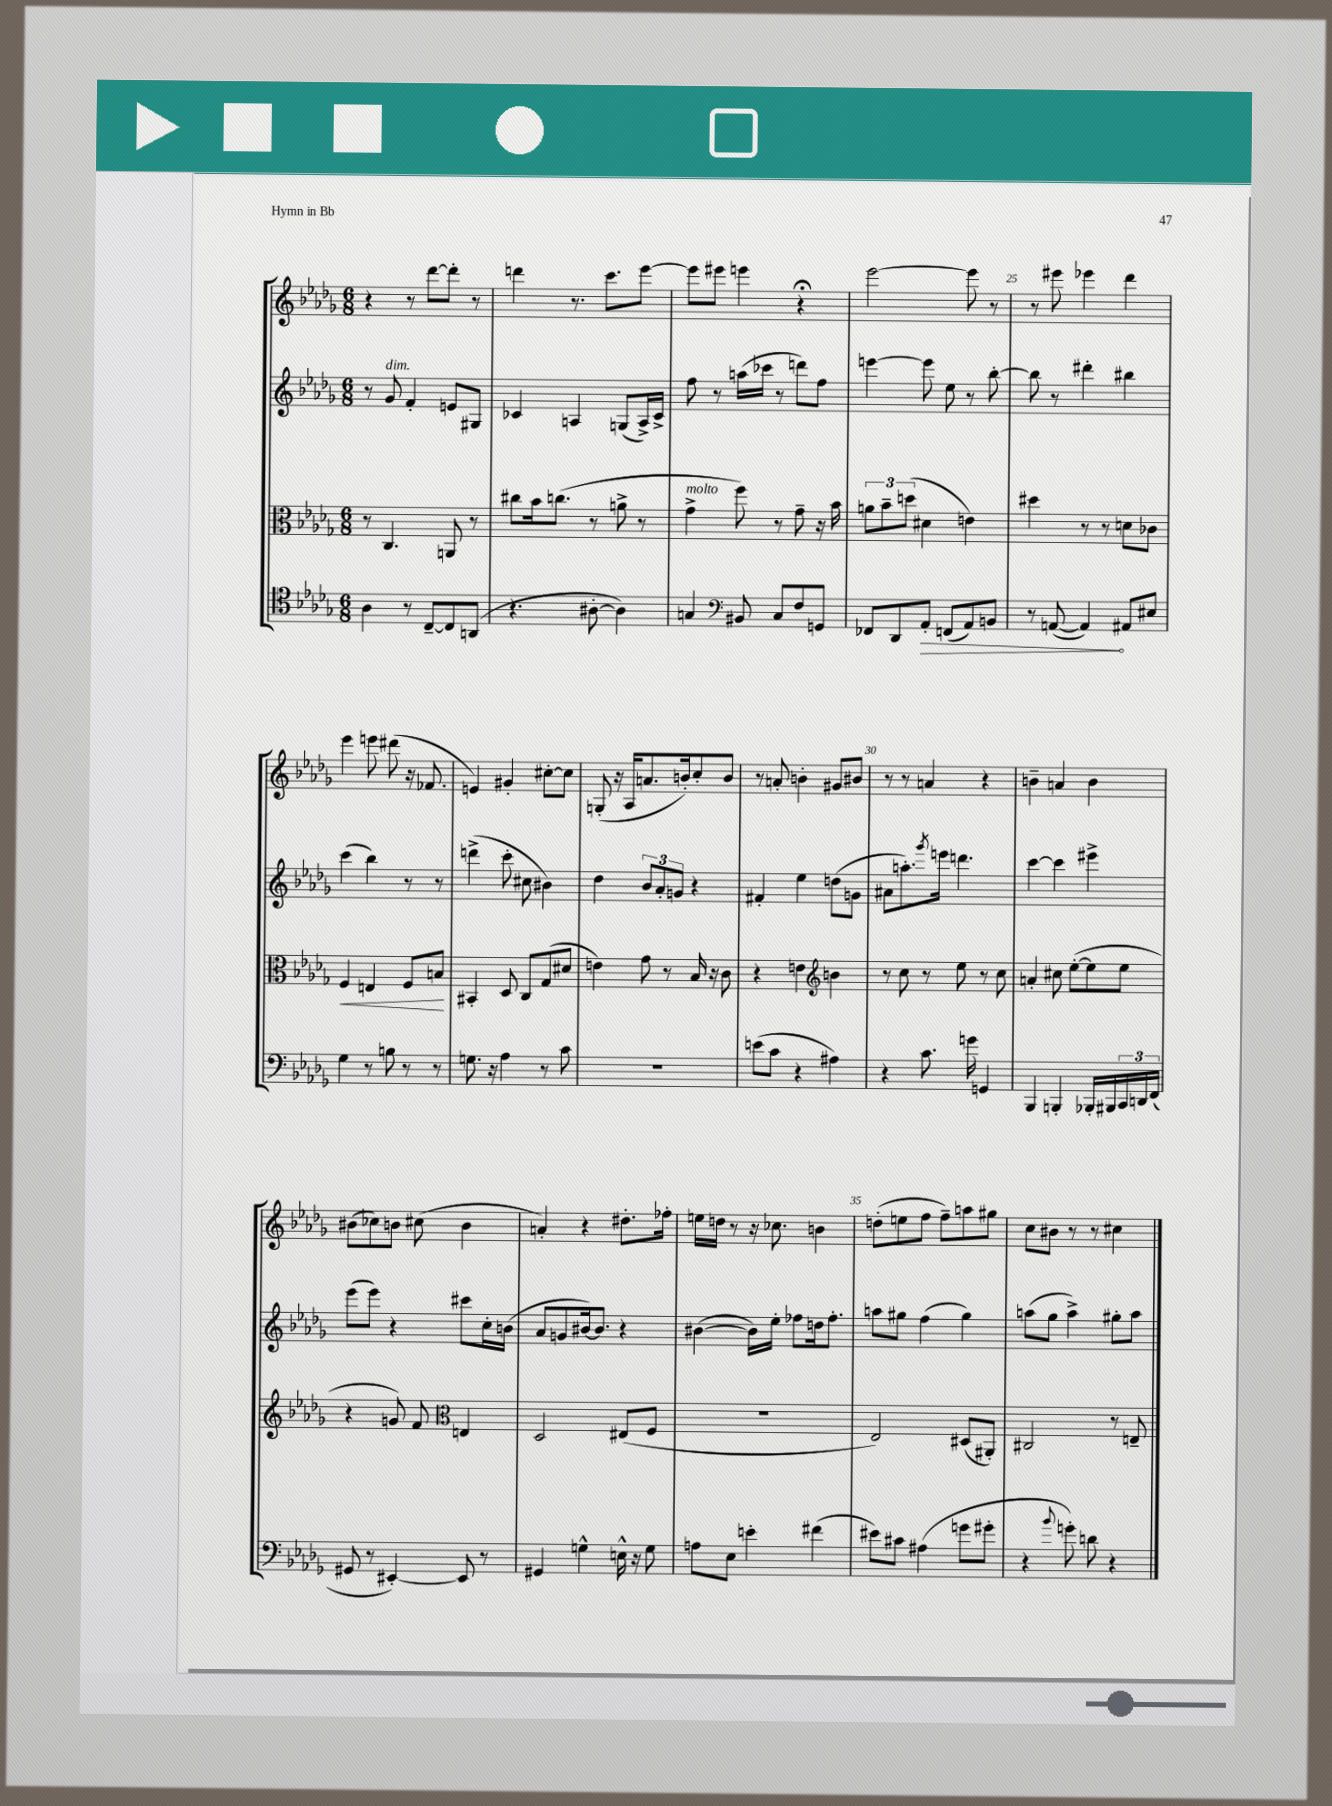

**kern	**dynam	**kern	**dynam	**kern	**kern
*part4	*part4	*part3	*part3	*part2	*part1
*staff4	*staff4	*staff3	*staff3	*staff2	*staff1
*clefC4	*	*clefC3	*	*clefG2	*clefG2
*k[b-e-a-d-g-]	*	*k[b-e-a-d-g-]	*	*k[b-e-a-d-g-]	*k[b-e-a-d-g-]
*M6/8	*	*M6/8	*	*M6/8	*M6/8
=21	=21	=21	=21	=21	=21
4A-\	.	8r	.	8r	4r
!	!	!	!	!LO:TX:a:i:t=dim.	!
.	.	4.C/	.	8g-/	.
8r	.	.	.	4f'/	8r
[8C~/L	.	.	.	.	[8ddd-\L
8C/]	.	8AAn/	.	8en/L	8ddd-'\J]
(8AAn/J	.	8r	.	8G#X/J	8r
=22	=22	=22	=22	=22	=22
4.r	.	8cc#X\L	.	4c-X/	4dddn\
.	.	16b-\k	.	.	.
.	.	(8.ccn\J	.	.	.
.	.	.	.	4An/	8.r
[8A#X'\	.	8r	.	.	.
.	.	.	.	.	8.ccc\L
4A#\])	.	8an^\	.	(8Gn/L	.
.	.	8r	.	16A^/L)	[8eee-\J
.	.	.	.	16c-^/JJ	.
=23	=23	=23	=23	=23	=23
!	!	!LO:TX:a:i:t=molto	!	!	!
4Gn/	.	4g-^\	.	8ff\	8eee-\L]
.	.	.	.	8r	8eee#X\J
*clefF4	*	*	*	*	*
8BB#X/	.	8ff\)	.	(16aan\LL	4eeen\
.	.	.	.	16ccc-X\JJ	.
8C/L	.	8r	.	8r	.
8F/	.	8g-~\	.	8dddn\L)	4r;<
8GGn/J	.	16r	.	8ff\J	.
.	.	16b-\	.	.	.
=24	=24	=24	=24	=24	=24
8FF-X/L	.	12an\L	.	[4eeen\	[2eee-\
.	.	12b-~\	.	.	.
8DD-/	.	.	.	.	.
.	.	(12ddn\J	.	.	.
!	!LO:HP:b	!	!	!	!
8AA-'/J	>	4d#X\	.	8eee\]	.
(8FFn/L	.	.	.	8ee-\	.
8AA-/)	.	4en\)	.	8r	8eee-\]
8BBn/J	.	.	.	[8bb-'\	8r
=25	=25	=25	=25	=25	=25
8r	.	4dd#X\	.	8bb-\]	8r
([8AAn/	.	.	.	8r	8eee#X\
4AA/])	.	8r	.	4ddd#X'\	4eee-X\
.	.	8r	.	.	.
8AA#X/L	]	8dn\L	.	4bb#X\	4ddd-\
8E#X/J	.	8c-X\J	.	.	.
!!LO:LB:g=z
=26	=26	=26	=26	=26	=26
!	!	!	!LO:HP:b	!	!
4G-\	.	4F/	<	(4ccc\	4eee-\
8r	.	4En/	.	4bb-\)	8eeen\
8Bn\	.	.	.	.	(8ddd#X\
8r	.	8F/L	.	8r	16r
.	.	.	.	.	8.f-X/
8r	.	8Bn/J	.	8r	.
.	.	.	[	.	.
=27	=27	=27	=27	=27	=27
8.Gn\	.	4BB#X'/	.	(4dddn^\	4en/)
16r	.	.	.	.	.
4A-\	.	8D-/	.	8ccc'\	4g#X'/
.	.	8C/L	.	8cc#X\	.
8r	.	(8G-/	.	4b#X\)	[8cc#X'\L
8c\	.	8d#X/J	.	.	8cc#\J]
=28	=28	=28	=28	=28	=28
2.r	.	4en\)	.	4dd-\	(8Gn'/
.	.	.	.	.	16r
.	.	.	.	.	16A-/KL
.	.	8g-\	.	12b-/L	8.an/
.	.	.	.	12a-'/	.
.	.	8r	.	.	.
.	.	.	.	12gn/J	.
.	.	.	.	.	16bn'/k)
.	.	16B-/	.	4r	8cc'/
.	.	16r	.	.	.
.	.	8c\	.	.	8b/J
=29	=29	=29	=29	=29	=29
(8en\L	.	4r	.	4f#X'/	8r
8c\J	.	.	.	.	8an'/
4r	.	4en\	.	4ee-\	4bn'\
*	*	*clefG2	*	*	*
4A#X\)	.	4bn\	.	(8ddn\L	8g#X/L
.	.	.	.	8gn\J	8b#X/J
=30	=30	=30	=30	=30	=30
4r	.	8r	.	8a#X\L	8r
.	.	8cc\	.	8.aan'\)	8r
8.c\	.	8r	.	.	4an/
.	.	.	.	8qggg-/	.
.	.	.	.	16eeen\Jk	.
.	.	8ee-\	.	4.dddn\	.
16gn\	.	.	.	.	.
4GGn/	.	8r	.	.	4r
.	.	8cc\	.	.	.
=31	=31	=31	=31	=31	=31
4BBB-/	.	4an'/	.	[4ccc\	4bn~\
4BBBn'/	.	8cc#X\	.	4ccc\]	4an/
.	.	([8ee-'\L	.	.	.
16BBB-X'/LL	.	8ee-\]	.	4eee#X^\	4b\
16BBB#X/	.	.	.	.	.
24CC/	.	8ee-\J	.	.	.
24DDn/	.	.	.	.	.
(24FF/JJ	.	.	.	.	.
!!LO:LB:g=z
=32	=32	=32	=32	=32	=32
8GG#X/	.	4r	.	(8eee-\L	(8b#X\L
8r	.	.	.	8eee-\J)	8cc-X\)
[4EE#X'/)	.	8gn/)	.	4r	8bn\J
.	.	8f/	.	.	(8cc#X\
*	*	*clefC3	*	*	*
8EE#/]	.	4En/	.	8ccc#X\L	4b\
8r	.	.	.	16cc'\L	.
.	.	.	.	(16bn\JJ	.
=33	=33	=33	=33	=33	=33
4GG#X/	.	2D-/	.	8a-/L	4an'/)
.	.	.	.	8gn/	.
4Gn^^\	.	.	.	[16b#X/k)	4r
.	.	.	.	8.b#/J]	.
16En^^\	.	(8E#X/L	.	4r	8.dd#X'\L
16r	.	.	.	.	.
8G\	.	8F/J	.	.	.
.	.	.	.	.	16ff-X'\Jk
=34	=34	=34	=34	=34	=34
8An\L	.	2.r	.	([4b#X\	16een\LL
.	.	.	.	.	16ddn\JJ
8E-\J	.	.	.	.	8r
4en'\	.	.	.	16b#\LL])	16r
.	.	.	.	16ee-'\JJ	8.cc-X\
.	.	.	.	8ff-X\L	.
(4f#X\	.	.	.	16ddn\k	4bn\
.	.	.	.	8.ff-'\J	.
=35	=35	=35	=35	=35	=35
8e#X\L)	.	2E-/)	.	8aan\L	(8ddn'\L
8c#X\J	.	.	.	8gg#X\J	8een\
(4A#X\	.	.	.	(4ff\	8ff\J
.	.	.	.	.	8ff~\L)
8gn\L	.	(8D#X/L	.	4gg#\)	8aan\
8g#X'\J	.	8AA#X'/J)	.	.	8gg#X\J
=36	=36	=36	=36	=36	=36
4r	.	2C#X/	.	(8aan\L	8cc\L
.	.	.	.	8gg-\J	8b#X\J
8qqb-/	.	.	.	.	.
8gn'\)	.	.	.	4aa^\)	8r
8dn\	.	.	.	.	8r
4r	.	8r	.	8gg#X'\L	4cc#X\
.	.	8En~/	.	8aa\J	.
==	==	==	==	==	==
*-	*-	*-	*-	*-	*-
